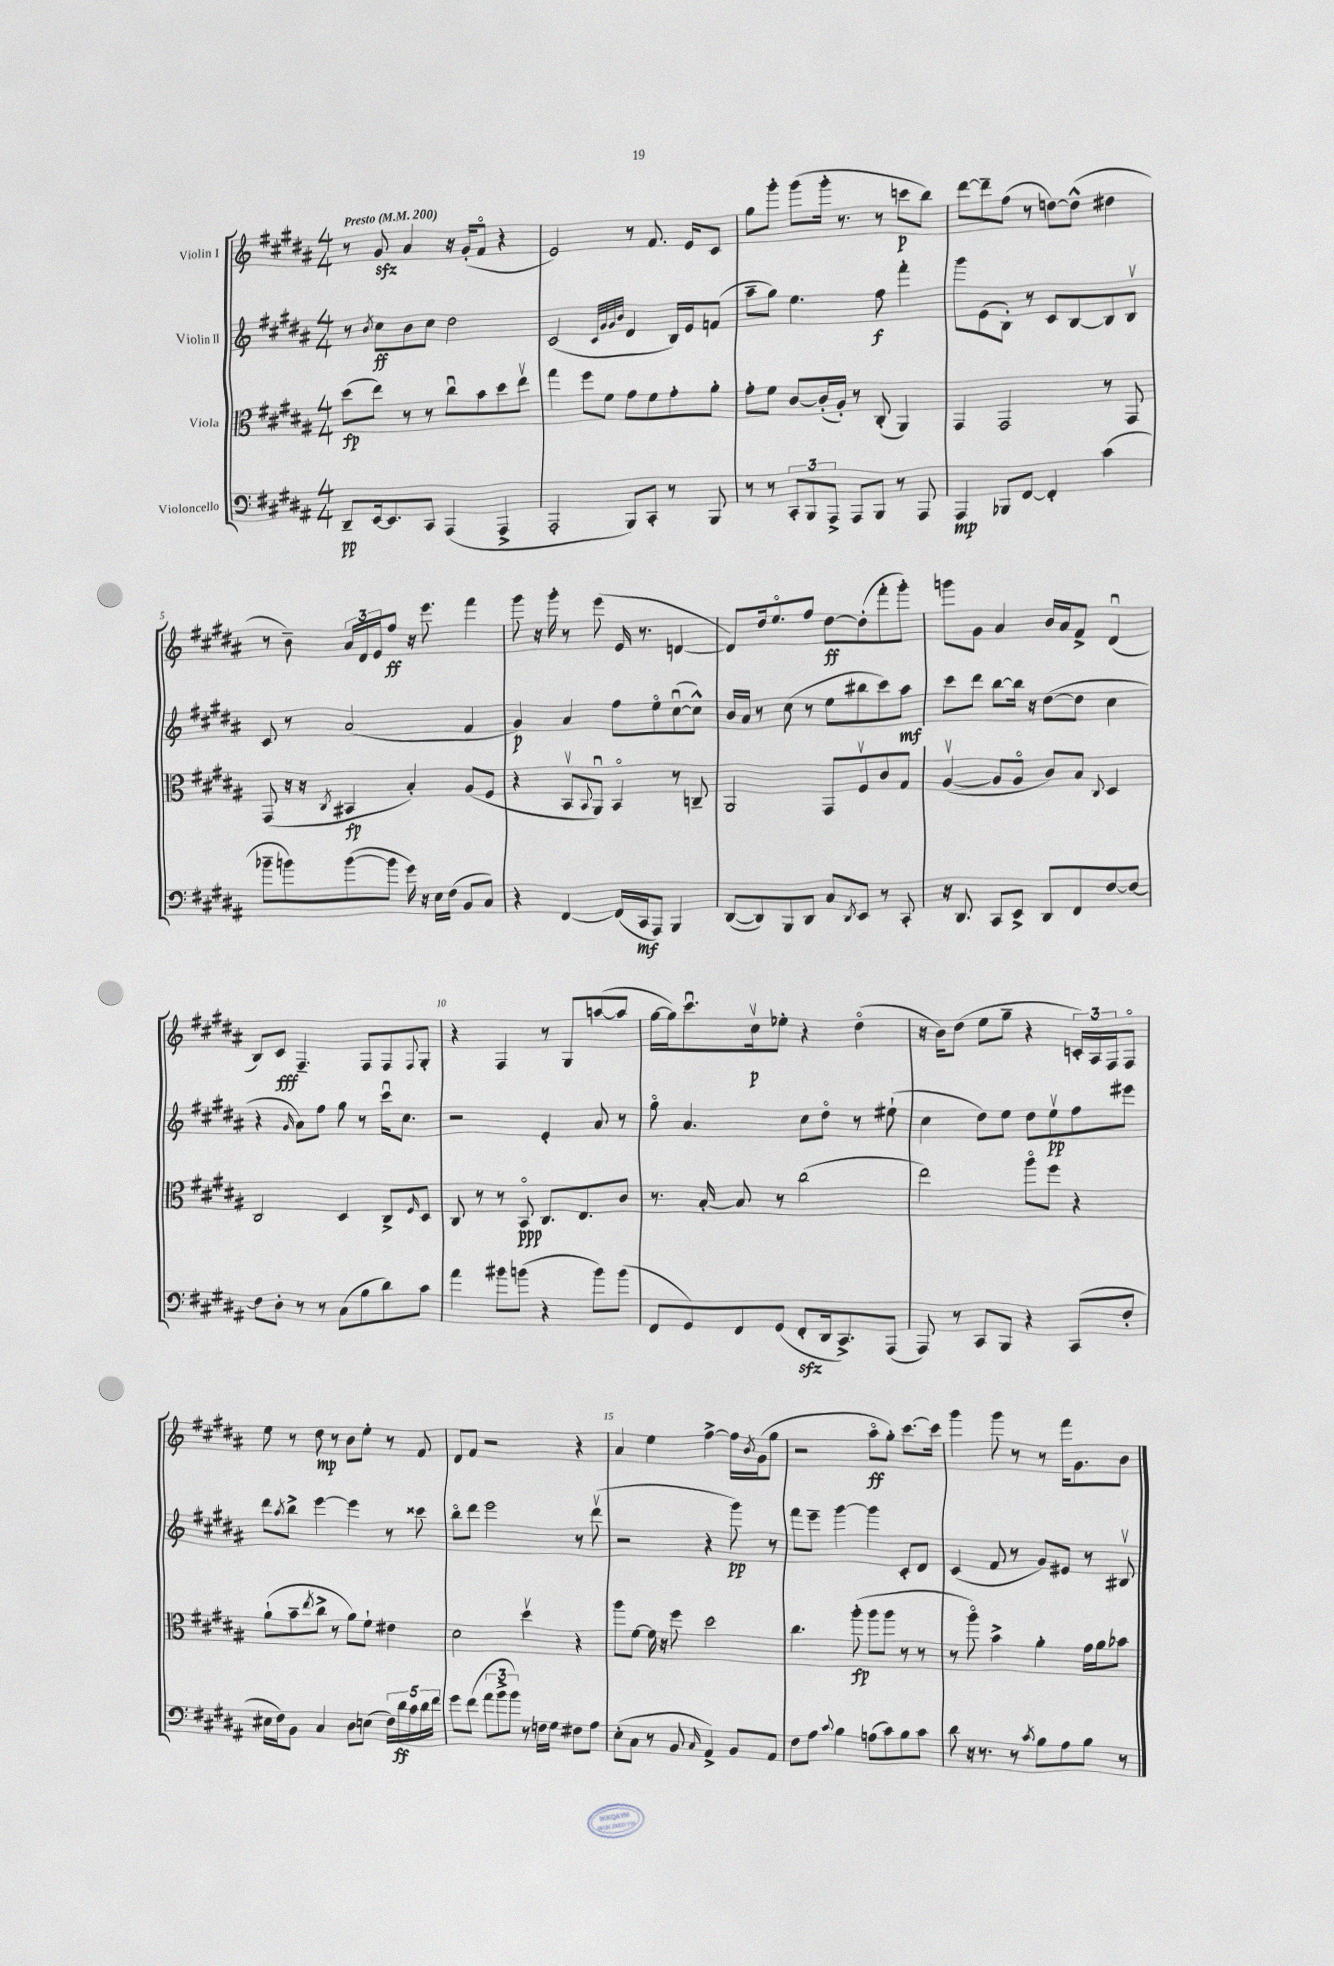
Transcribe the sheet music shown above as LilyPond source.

<<
\new StaffGroup <<
\new Staff = "s0" \with { instrumentName = "Violin I" } {
    \clef treble \key b \major \numericTimeSignature \time 4/4 \tempo "Presto" 4 = 200
    r8 gis'8\sfz ais'4 r16 gis'16-.( fis'8\flageolet r4 |
    e'2) r8 fis'8. e'16 cis'8 |
    gis''8 gis'''8-. gis'''8( gis'''16-. r8. r8 c'''8\p b''8) |
    dis'''8~ dis'''8-- fis''8( r8 d''8~) d''8-^( dis''4 |
    r8 b'8--) \tuplet 3/2 { ais'16 dis'16 e'16 } fis''8\ff r16 e'''8. fis'''4 |
    gis'''8 r16 gis'''16-. r8 e'''8( e'16 r8. d'4~ |
    d'8) dis''16 e''8.\flageolet fis''8 dis''8~\ff dis''8-.( fis'''8-. gis'''8-.) |
    g'''8 gis'8 ais'4 b'16 ais'16 fis'8-> dis'4\downbow( |
    b8) cis'8\fff fis4.-- fis8 fis8 \appoggiatura { fis8 } gis8-. |
    r4 fis4 r8 gis8 a''8~( a''8 |
    gis''16~ gis''16) cis'''8.\downbow cis''16\upbow\p ees''8-. r4 dis''4\flageolet( |
    r16 b'16) dis''8( e''8 gis''8-- r4 \tuplet 3/2 { c'16-.) ais16 fis16 } fis8\flageolet |
    e''8 r8 dis''8\mp r8 b'8 e''8-. r8 fis'8 |
    dis'8 fis'8 r2 r4 |
    ais'4 e''4 fis''4~-> fis''16 \acciaccatura { b'8 } gis'16( gis''8 |
    r2 ais''8\flageolet\ff gis''8-.) cis'''8.~ cis'''16 |
    gis'''4 gis'''8 r8 r8 fis'''16 gis'8. b'8 \bar "|." |
}
\new Staff = "s1" \with { instrumentName = "Violin II" } {
    \clef treble \key b \major \numericTimeSignature \time 4/4
    r8 \acciaccatura { b'8 } cis''8\ff b'8 cis''8 dis''2 |
    cis'2( \grace { cis'32 gis'32 gis'32 b'32 } dis'4 b16) e'16 f'8( |
    ais''8-- gis''8) e''4. fis''8\f fis'''4-. |
    gis'''8 e'8( b8-.) r8 cis'8 b8~ b8 b8\upbow |
    cis'8 r8 ais'2( fis'4 |
    gis'4\p) ais'4 fis''8 e''8\flageolet cis''8~\downbow( cis''8-^) |
    b'16 ais'16 r8 cis''8( r8 e''8 bis''8 cis'''8) ais''8\mf |
    cis'''8 dis'''8 b''8~ b''16 r16 dis''8~( dis''8 cis''4 |
    r4 \grace { gis'16 } ais'8) fis''8 gis''8 r8 cis'''16\downbow cis''8. |
    r2 e'4-. ais'8 r8 |
    gis''8\flageolet ais'4. cis''8 dis''8\flageolet r8 eis''8-!( |
    cis''4 dis''8) e''8 dis''8 e''8\upbow\pp fis''8 eis'''8 |
    dis'''8 \acciaccatura { ais''8 } b''8-> e'''4~ e'''4 r8 cisis'''8 |
    b''8\flageolet dis'''8 e'''2 r8 dis'''8\upbow( |
    r2 r4 gis'''8\pp) r8 |
    fis'''8 e'''8-- gis'''4~ gis'''4 cis'8-. dis'8 |
    cis'4( fis'8 r8 gis'8) eis'8 r8 bis8\upbow \bar "|." |
}
\new Staff = "s2" \with { instrumentName = "Viola" } {
    \clef alto \key b \major \numericTimeSignature \time 4/4
    dis''8\fp( e''8) r8 r8 cis''8\downbow b'8 dis''8 e''8\upbow |
    gis''4 fis''8 fis'8 gis'8 fis'8 gis'8-. ais'8-. |
    gis'8-. fis'8 cis'8~ cis'16-.( ais16-.) r8 cis8-.( ais,4) |
    gis,4 gis,2 r8 gis,8 |
    gis,8( r16 r16 \acciaccatura { cis8 } bis,4\fp b4-.) ais8( fis8 |
    r4 b,8\upbow \appoggiatura { b,8 } ais,8\downbow) b,4\flageolet r8 c8-- |
    ais,2 gis,8 fis8\upbow cis'8 gis8 |
    ais4~\upbow( ais8 ais8\flageolet cis'8) b8 \appoggiatura { cis8 } dis4 |
    cis2 dis4 cis8-> \grace { fis16 } dis8 |
    cis8 r8 r8 b,8\flageolet\ppp cis8. e8. cis'8 |
    r8. b16~-. b8 r8 cis''2( |
    e''2) ais''8\flageolet fis''8 r4 |
    ais'8-!( b'8-- \acciaccatura { e''8 } cis''8-> r8 ais'8) fis'8-! eis'4 |
    dis'2 dis''4\upbow r4 |
    ais''8 fis'8~ fis'16 r16 fis''8 dis''2 |
    cis''4. ais''8-.\fp( ais''8 ais''8 r8 r8 |
    r8 ais''8\flageolet) b'4-> ais'4-. gis'16 ais'16 bes'8 \bar "|." |
}
\new Staff = "s3" \with { instrumentName = "Violoncello" } {
    \clef bass \key b \major \numericTimeSignature \time 4/4
    dis,8--\pp e,16~ e,8. cis,8 ais,,4( ais,,4-> |
    ais,,2-. b,,8) cis,8-. r8 b,,8 |
    r8 r8 \tuplet 3/2 { cis,8-. b,,8 ais,,8-> } ais,,8 b,,8 r8 ais,,8 |
    ais,,4\mp bes,,8 fis,8~ fis,4-. cis'4( |
    bes'8-- b'8) b'8~( b'8 gis'16) r16 e16 fis16( b,8 cis8) |
    r4 fis,4~ fis,16( cis,16\mf ais,,8) b,,4 |
    dis,8~( dis,8) b,,8 dis,8 cis8 \acciaccatura { dis,8 } e,8 r8 cis,8-. |
    r16 dis,8. cis,8 e,8-> dis,8 fis,8 fis8~ fis8~ |
    fis8 dis8-. r8 r8 cis8( b8 dis'8) cis'8 |
    ais'4 bis'8 b'8( r4 b'8) b'8( |
    fis,8 gis,8) fis,8 gis,8( fis,8-.\sfz dis,16 cis,8.->) ais,,8( |
    ais,,8) r8 cis,8 b,,8 r4 cis,8( fis8-. |
    eis16 fis16) b,8 cis4 dis8 e8( \tuplet 5/4 { fis16) dis'16\ff cis'16 dis'16 fis'16 } |
    gis'8 fis'8( \tuplet 3/2 { ais'8 b'8-> b'8) } r8 f16 gis16 fis8 ais8 |
    e8-.( cis8 r8 b,8 \grace { cis16 } ais,4->) b,8 ais,8 |
    fis8 ais8 \appoggiatura { cis'8 } b4 a8( cis'8) b8 cis'8 |
    dis'8 r16 r8. r8 \acciaccatura { cis'8 } b8 ais8 b8 r8 \bar "|." |
}
>>
>>
\layout { \context { \Score \override BarNumber.break-visibility = ##(#f #t #t) barNumberVisibility = #(every-nth-bar-number-visible 5) } }
